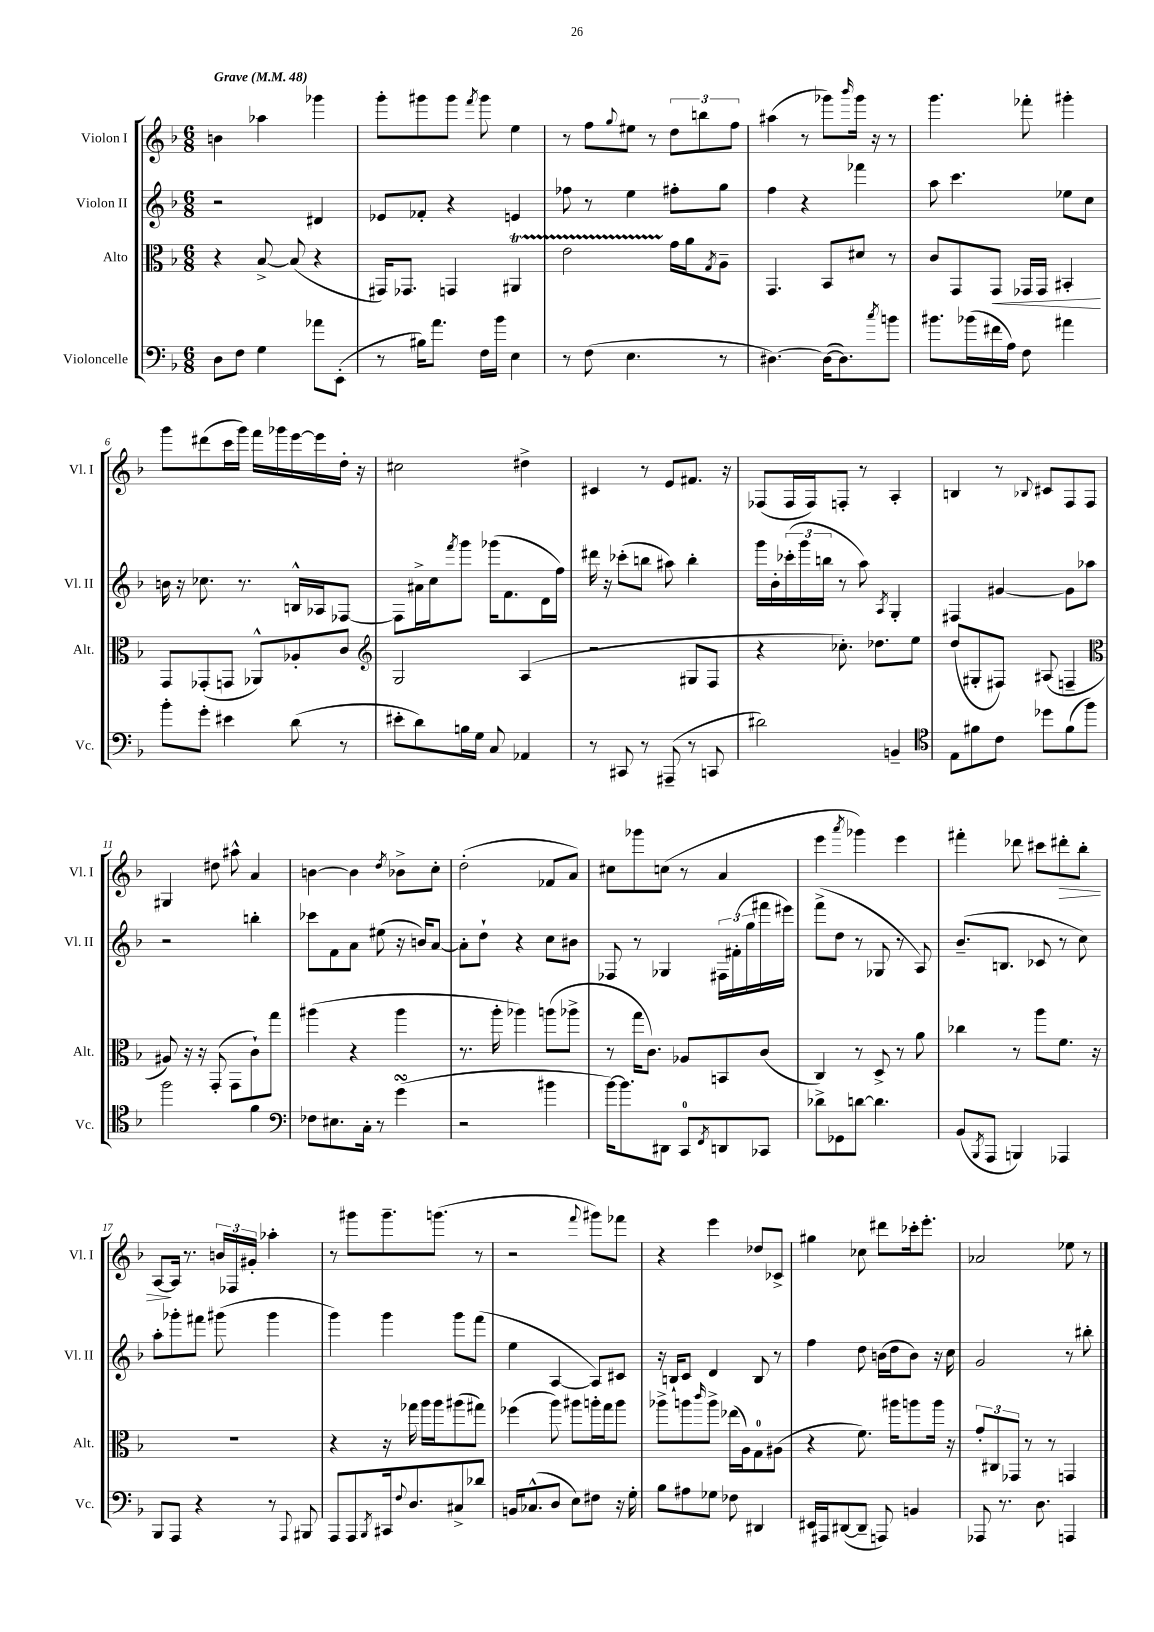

**kern	**kern	**kern	**kern
*staff4	*staff3	*staff2	*staff1
*clefF4	*clefC3	*clefG2	*clefG2
*k[b-]	*k[b-]	*k[b-]	*k[b-]
*M6/8	*M6/8	*M6/8	*M6/8
*MM48	*MM48	*MM48	*MM48
8D	4r	2r	4b
8F	.	.	.
4G	[8B-^	.	4aa-
.	(8B-]	.	.
8a-	4r	4d#	4ggg-
(8EE'	.	.	.
=	=	=	=
8r	16GG#)	8e-	8ggg'
.	8.GG-	.	.
16B#)	.	8f-'	8ggg#
8.a	.	.	.
.	4GG	4r	8ggg#
.	.	.	8qfff
16F	.	.	8ggg#
16b-	.	.	.
4E	4AA#	4e	4ee
=	=	=	=
8r	2e	8ff-	8r
(8F	.	8r	8ff
.	.	.	8qqgg
4.E	.	4ee	8ee#
.	.	.	8r
.	16g	8ff#'	12dd
.	16a	.	.
.	.	.	12bb
.	8qG	.	.
8r	8A~	8gg	.
.	.	.	12ff
=	=	=	=
[4.D#)	4.GG	4ff	(4aa#
.	.	4r	8r
(16D#_	8BB-	.	8ggg-)
8.D#])	.	.	.
.	.	.	16qqbbb-
.	8d#	4fff-	16ggg-
.	.	.	16r
8qcc	.	.	.
8b	8r	.	8r
=	=	=	=
8.b#	8c	8aa	4.ggg
.	8GG	4.ccc	.
(16b-	.	.	.
16f#	8GG	.	.
16A)	.	.	.
8F	16GG-	.	8fff-'
.	16GG-	.	.
4a#	4BB#'	8ee-	4ggg#'
.	.	8cc	.
=	=	=	=
8b-'	8GG	16b	8ggg
.	.	16r	.
8g'	(8GG-'	8.cc-	(8ddd#
4e#	8GG	.	16ccc
.	.	8.r	16ggg)
.	8AA-^^)	.	16fff
.	.	.	16ggg-
(8d	8A-'	16B^^	[16eee
.	.	16A-	16eee]
8r	8c	[8F-	16dd'
.	.	.	16r
=	=	=	=
*	*clefG2	*	*
8e#'	2G	8F-]	2cc#
8d)	.	16a#^	.
.	.	16cc	.
.	.	8qfff	.
16B	.	8ggg	.
16G	.	.	.
8C	.	(16ggg-	.
.	.	8.f	.
4AA-	(4A	.	4dd#^
.	.	16d	.
.	.	16ff)	.
=	=	=	=
8r	2r	16ddd#	4c#
.	.	16r	.
8CC#	.	(8ccc-'	.
8r	.	8bb	8r
(8AAA#~	.	8aa#)	8e
8r	8G#	4bb'	8.f#
8CC	8F	.	.
.	.	.	16r
=	=	=	=
2d#)	4r	16ggg	(8F-
.	.	16b-'	.
.	.	(24ccc-'	16F-
.	.	24ggg	.
.	.	.	16F-)
.	.	24bb	.
.	8.cc-')	8r	8F'
.	.	8aa)	8r
.	8.dd-	.	.
.	.	8qA	.
4BB~	.	4G'	4A'
.	8ee	.	.
=	=	=	=
*clefC4	*	*	*
8E	(8dd	4F#	4B
8f#	8G#'	.	.
8c	8F#)	[4g#	8r
.	.	.	8qqB-
8dd-	(8A#	.	8c#
(8f#	4F~	8g#]	8F
8ff)	.	8aa-	8F
=	=	=	=
*	*clefC3	*	*
2ff	8A#)	2r	4G#
.	16r	.	.
.	16r	.	.
.	(8GG'	.	8dd#
.	8GG	.	8aa#^^
4f	8c`)	4bb'	4a
.	8gg	.	.
=	=	=	=
*clefF4	*	*	*
8F-	(4aa#	8ccc-	[4b
8.E#	.	8f	.
.	4r	8a	4b]
16C'	.	.	.
8r	.	(8ee#	.
.	.	.	8qdd
(4g	4aa#	16r	8b-^
.	.	16b)	.
.	.	[8a	8cc'
=	=	=	=
2r	8.r	8a']	(2dd'
.	.	8dd`	.
.	16aa'	.	.
.	4aa-)	4r	.
4b#	(8aa	8cc	8f-
.	8aa-^	8b#	8a)
=	=	=	=
[16b-)	8r	8F-	8cc#
8.b-]	.	.	.
.	16gg	8r	8ggg-
.	8.c)	.	.
8DD#	.	4G-	(8cc
8CC	8A-	.	8r
8qFF	.	.	.
8DD	8BB	24F#	4a
.	.	(24f#'	.
.	.	24gg	.
8CC-	(8c	16fff#	.
.	.	16eee#)	.
=	=	=	=
8d-^	4C)	(8fff^	4eee
8GG-	.	8dd	.
.	.	.	8qaaa
[8d	8r	8r	4ggg-)
4.d]	8D^	8G-	.
.	8r	8r	4eee
.	8a	8A)	.
=	=	=	=
(8BB-	4cc-	(8.b-~	4fff#'
8qBBB-	.	.	.
8AAA	.	.	.
.	.	8.B	.
4BBB)	8r	.	8ddd-
.	8aa	8c-	8ccc#
4AAA-	8.f	8r	8ddd#'
.	.	8cc)	8bb-'
.	16r	.	.
=	=	=	=
8BBB-	2.r	8aa'	[8A
8AAA	.	8ggg-'	16A]
.	.	.	8.r
4r	.	8fff#	.
.	.	(8ggg#	24b
.	.	.	24F-
.	.	.	24g#'
8r	.	4ggg#	4aa-'
8qqAAA	.	.	.
8BBB#	.	.	.
=	=	=	=
8AAA	4r	4ggg)	8r
8AAA	.	.	8ggg#
8qBBB-	.	.	.
16CC#	16r	4ggg	8.ggg#~
8qqF	.	.	.
8.D	16gg-	.	.
.	16aa	.	.
.	16aa	.	(8.ggg
8C#^	(8aa#	8ggg	.
8d-	8gg#)	(8fff	8r
=	=	=	=
16BB	(4ff-	4ee	2r
(8.C-^^	.	.	.
8D	8aa)	[4A	.
8E)	8aa#	.	.
.	.	.	8qqfff
8F#	16aa'	8A])	8ggg#)
.	16gg	.	.
16r	8aa	8c#	8fff-
16G'	.	.	.
=	=	=	=
8B-	8aa-^	16r	4r
.	.	16B`	.
8A#	8aa	8c	.
.	16qqccc	.	.
8G-	8aa^	4d	4eee
8F-	(16ee-	.	.
.	16A)	.	.
4DD#	8G	8B	8dd-
.	(8A#	8r	8c-^
=	=	=	=
16EE#	4r	4ff	4gg#
16AAA#	.	.	.
([8DD#	.	.	.
8DD#~]	8.f)	8dd	8cc-
8AAA)	.	(16b	8ddd#
.	16aa#	16dd	.
4BB	8aa	8b)	16ccc-'
.	.	.	8.eee'
.	16aa	16r	.
.	16r	16cc	.
=	=	=	=
8AAA-	12g'	2g	2a-
.	12C#	.	.
8.r	.	.	.
.	12GG-	.	.
.	8r	.	.
8.D	.	.	.
.	8r	.	.
4AAA	4GG	8r	8ee-
.	.	8bb#'	8r
==	==	==	==
*-	*-	*-	*-
